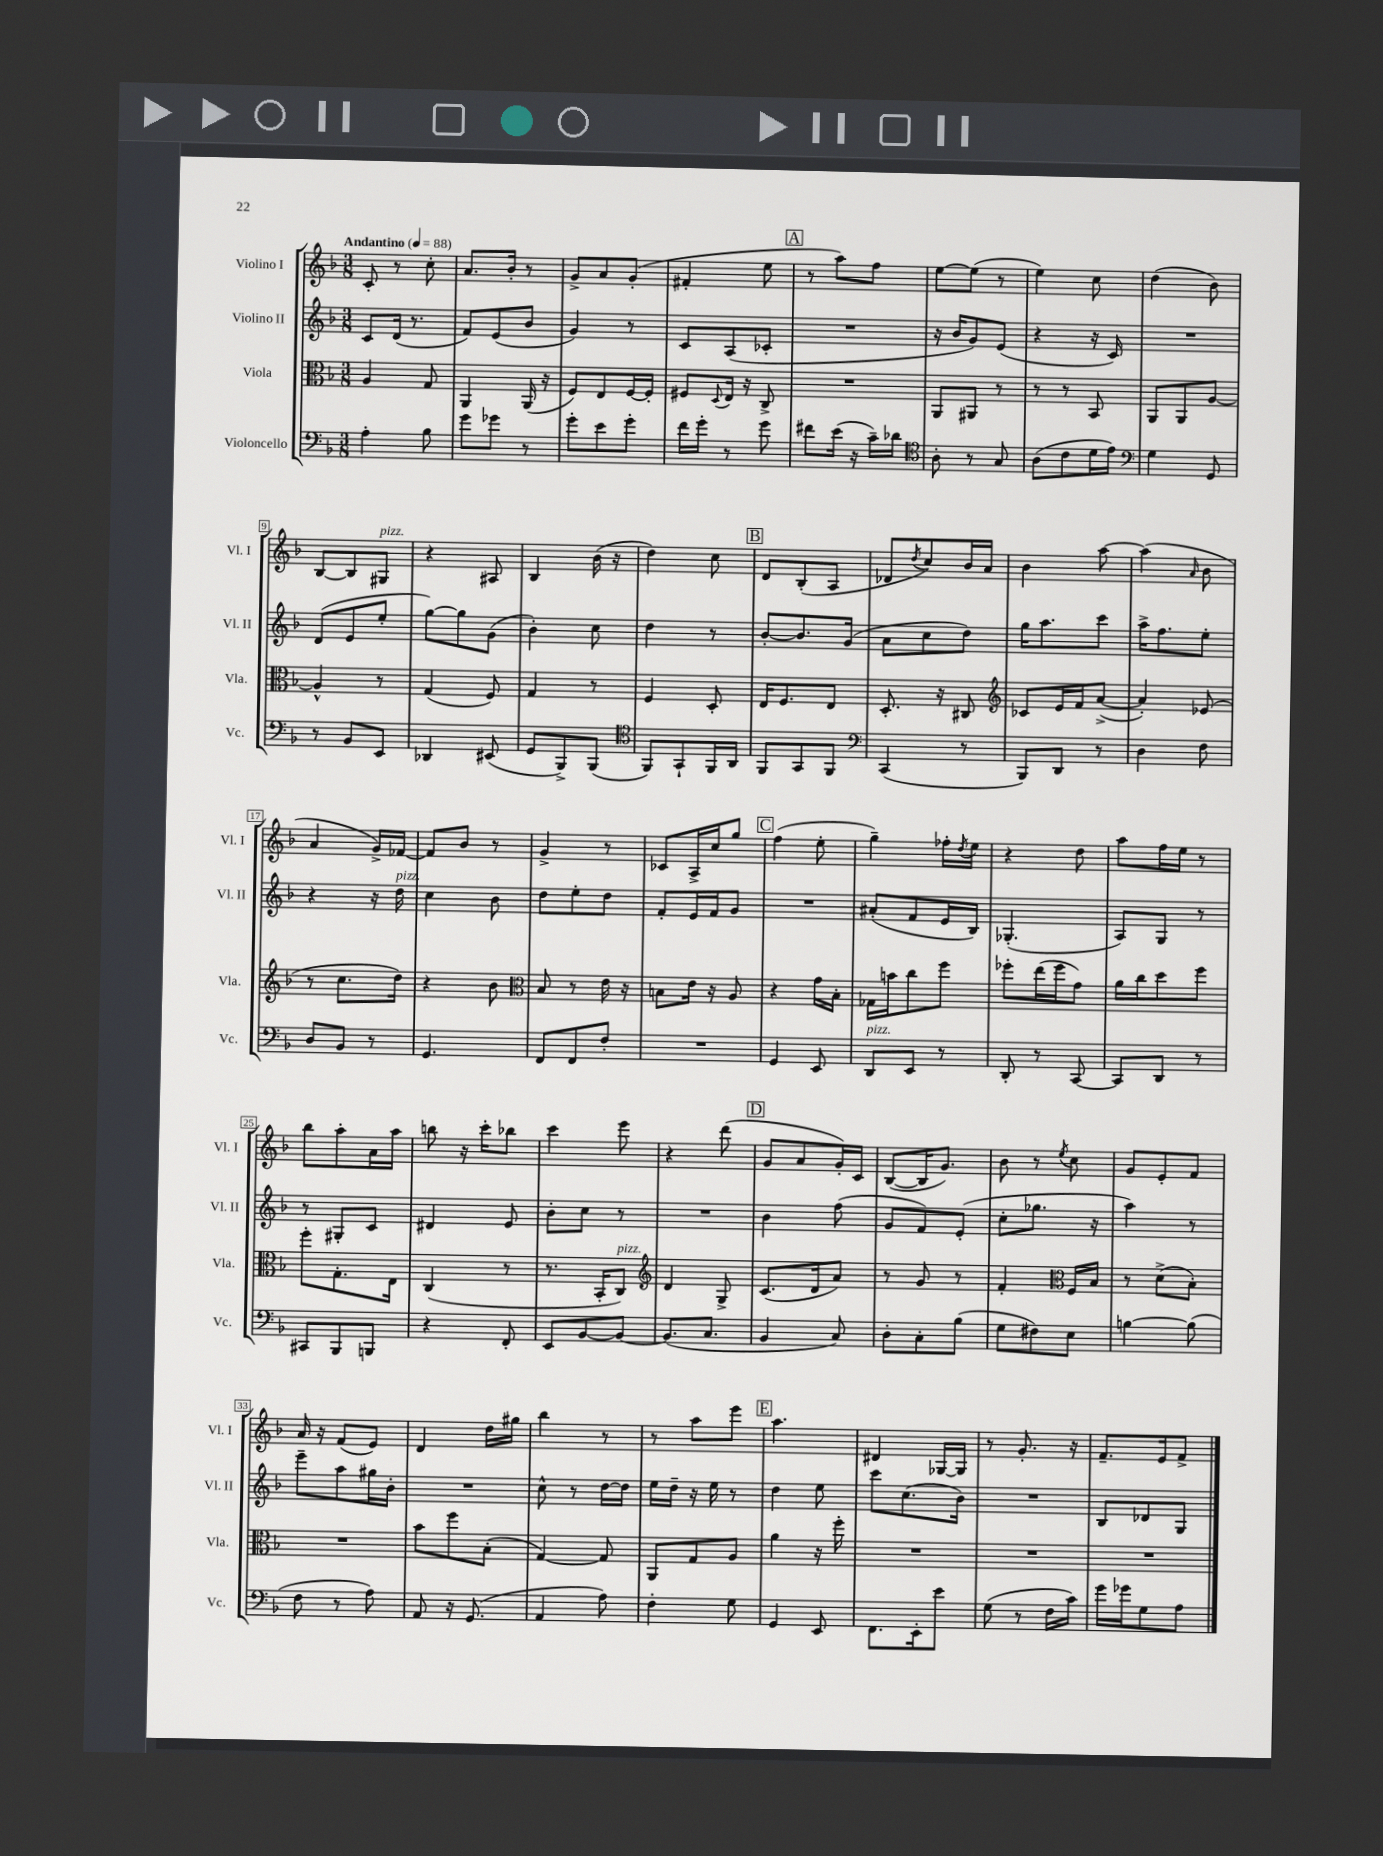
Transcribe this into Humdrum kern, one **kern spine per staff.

**kern	**kern	**kern	**kern
*part4	*part3	*part2	*part1
*staff4	*staff3	*staff2	*staff1
*I"Violoncello	*I"Viola	*I"Violino II	*I"Violino I
*I'Vc.	*I'Vla.	*I'Vl. II	*I'Vl. I
*clefF4	*clefC3	*clefG2	*clefG2
*k[b-]	*k[b-]	*k[b-]	*k[b-]
*M3/8	*M3/8	*M3/8	*M3/8
*MM88	*MM88	*MM88	*MM88
=1	=1	=1	=1
!	!	!	!LO:TX:a:B:t=Andantino
4A'\	4A/	8c/L	8c'/
.	.	(16d/Jk	8r
.	.	8.r	.
8B-\	8G/	.	8cc'\
=2	=2	=2	=2
8g\L	4AA/	8f/L)	8.a/L
8g-X\J	.	(8e/	.
.	.	.	16b-'/Jk
8r	(16AA/	8b-/J	8r
.	16r	.	.
=3	=3	=3	=3
8g'\L	8F/L)	4g/)	8g^/L
8e\	8E/	.	8a/
8g'\J	[16F/L	8r	(8g'/J
.	16F'/JJ]	.	.
=4	=4	=4	=4
16f\LL	8F#X/L	8c/L	4f#X'/
16g'\JJ	.	.	.
.	8qqD/	.	.
8r	16E/Jk	(8A/	.
.	16r	.	.
8g\	8C^/	8c-X'/J	8ee\
!!LO:REH:place=s1:t=A
=5	=5	=5	=5
8f#X\L	4.r	4.r	8r
(16e\Jk	.	.	8aa\L)
16r	.	.	.
16c~\LL)	.	.	8ff\J
16d-X\JJ	.	.	.
=6	=6	=6	=6
*clefC4	*	*	*
8A'\	8AA/L	16r	[8ee\L
.	.	16b-/KL	.
8r	8AA#X/J	8g/)	(8ee\J]
8G/	8r	(8e/J	8r
=7	=7	=7	=7
(8A\L	8r	4r	4ee\)
8c\	8r	.	.
16d\L	8BB-/	16r	8cc\
16e\JJ)	.	16c/)	.
=8	=8	=8	=8
*clefF4	*	*	*
4G\	8AA/L	4.r	(4dd\
.	8AA/	.	.
8GG/	[8A/J	.	8b-\)
!!LO:LB:g=z
=9	=9	=9	=9
8r	4A^^/]	(8d/L	[8B-/L
8BB-/L	.	8e/	8B-/]
!	!	!	!LO:TX:a:i:t=pizz.
8EE/J	8r	8ee'/J	8G#X/J
=10	=10	=10	=10
4DD-X/	(4G/	[8gg\L)	4r
.	.	8gg\]	.
(8EE#X/	8F/)	(8g\J	8A#X/
=11	=11	=11	=11
8GG/L	4G/	4b-'\)	4B-/
8BBB-^/)	.	.	.
(8BBB-/J	8r	8cc\	(16b-\
.	.	.	16r
=12	=12	=12	=12
*clefC4	*	*	*
8FF/L)	4F/	4dd\	4dd\)
8GG`/	.	.	.
16FF/L	8D'/	8r	8cc\
16AA/JJ	.	.	.
!!LO:REH:place=s1:t=B
=13	=13	=13	=13
8FF/L	16E/KL	[8b-'/L	8d/L
.	8.F/	.	.
8GG/	.	8.b-/]	(8B-'/
8FF/J	8E/J	.	8A/J
.	.	(16g/Jk	.
=14	=14	=14	=14
*clefF4	*	*	*
(4CC/	8.D'/	8a\L	8d-X/L
.	.	.	8qdd/
.	.	8cc\	8cc/)
.	16r	.	.
8r	8C#X/	8dd\J)	16b-/L
.	.	.	16a/JJ
=15	=15	=15	=15
*	*clefG2	*	*
8BBB-/L)	8c-X/L	16gg\KL	4b-\
.	.	8.aa\	.
8DD/J	16e/L	.	.
.	16f/J	.	.
8r	([8a^/J	8ccc\J	[8aa\
=16	=16	=16	=16
4D\	4a'/])	16aa^\KL	(4aa\]
.	.	8.ff\	.
.	.	.	16qqa/
8F\	(8e-X/	8ee'\J	8b-\
!!LO:LB:g=z
=17	=17	=17	=17
8D/L	8r	4r	4a/
8BB-/J	8.cc\L	.	.
8r	.	16r	16g^/LL)
!	!	!LO:TX:a:i:t=pizz.	!
.	16dd\Jk)	16dd\	[16f-X/JJ
=18	=18	=18	=18
4.GG/	4r	4cc\	8f-/L]
.	.	.	8b-/J
.	8b-\	8b-\	8r
=19	=19	=19	=19
*	*clefC3	*	*
8FF/L	8B-/	8dd\L	4g^/
8FF/	8r	8ee'\	.
8F'/J	16e\	8dd\J	8r
.	16r	.	.
=20	=20	=20	=20
4.r	8Bn\L	8f'/L	8c-X/L
.	16e\Jk	16e/L	16A^/L
.	16r	16f/J	16cc/J
.	8A/	8g/J	8gg/J
!!LO:REH:place=s1:t=C
=21	=21	=21	=21
4GG/	4r	4.r	(4ff\
8EE/	16g\LL	.	8ee'\
.	16B-'\JJ	.	.
=22	=22	=22	=22
!LO:TX:a:i:t=pizz.	!	!	!
8DD/L	16G-X\LL	(8a#X'/L	4gg~\)
.	16bn\J	.	.
8EE/J	8cc\	8f/	.
8r	8ff\J	16e/L	16ff-X'\LL
.	.	.	8qdd/
.	.	16B-/JJ)	16ee\JJ
=23	=23	=23	=23
8DD'/	8ff-X'\L	(4.G-X'/	4r
8r	(16ee\L	.	.
.	16ff-\J	.	.
[8CC/	8g\J)	.	8dd\
=24	=24	=24	=24
8CC/L]	16a\LL	8A/L)	8aa\L
.	16cc\J	.	.
8DD/J	8dd\	8G/J	16ff\L
.	.	.	16ee\JJ
8r	8ff\J	8r	8r
!!LO:LB:g=z
=25	=25	=25	=25
8CC#X/L	8ff'\L	8r	8bb-\L
8BBB-/	8.G'\	8G#X'/L	8aa'\
8BBBn/J	.	8c/J	16a\L
.	16E\Jk	.	16aa\JJ
=26	=26	=26	=26
4r	(4C/	4d#X/	8bbn\
.	.	.	16r
.	.	.	16ccc'\KL
8FF'/	8r	8e/	8bb-X\J
=27	=27	=27	=27
8EE/L	8.r	8b-'\L	4ccc\
[8BB-/	.	8cc\J	.
.	16BB-'/KL	.	.
!	!LO:TX:a:i:t=pizz.	!	!
8BB-/J_	8C/J)	8r	8eee\
=28	=28	=28	=28
*	*clefG2	*	*
(8.BB-/L]	4d/	4.r	4r
8.C/J	.	.	.
.	8G^/	.	(8ddd\
!!LO:REH:place=s1:t=D
=29	=29	=29	=29
4BB-/	(8.c/L	4b-\	8g/L
.	.	.	8a/
.	16d/k	.	.
8C/)	8a/J)	(8ff\	16g'/L)
.	.	.	16c/JJ
=30	=30	=30	=30
8D'\L	8r	8g/L	([8B-/L
8C'\	8g/	8f/)	16B-/K]
.	.	.	8.g/J)
(8B-\J	8r	(8e'/J	.
=31	=31	=31	=31
8G\L	4f'/	8cc'\L	8b-\
8F#X\)	.	8.gg-X\J	8r
*	*clefC3	*	*
.	.	.	8qee/
8E\J	16F/LL	.	8cc\
.	16B-/JJ	16r	.
=32	=32	=32	=32
[4Bn\	8r	4aa\)	8g/L
.	(8d^\L	.	8e'/
(8B\]	8B-'\J)	8r	8f/J
!!LO:LB:g=z
=33	=33	=33	=33
8F\	4.r	8eee~\L	16a/
.	.	.	16r
8r	.	8aa\	(8f/L
8A\)	.	16gg#X\L	8e/J)
.	.	16b-'\JJ	.
=34	=34	=34	=34
8AA/	8b-\L	4.r	4d/
16r	8ff\	.	.
(8.GG/	.	.	.
.	(8B-'\J	.	16dd\LL
.	.	.	16gg#X\JJ
=35	=35	=35	=35
4AA/	[4G/)	8cc^^\	4bb-\
.	.	8r	.
8A\)	8G/]	[16dd\LL	8r
.	.	16dd\JJ]	.
=36	=36	=36	=36
4F'\	8AA/L	16ee\LL	8r
.	.	16dd~\JJ	.
.	8G/	16r	8aa\L
.	.	16ee\	.
8G\	8A/J	8r	8eee\J
!!LO:REH:place=s1:t=E
=37	=37	=37	=37
4GG/	4a\	4dd\	4.aa\
8EE/	16r	8ee\	.
.	16ff'\	.	.
=38	=38	=38	=38
8.FF\L	4.r	8ccc\L	4d#X/
.	.	(8.cc\	.
16EE'\k	.	.	.
8e\J	.	.	[16G-X/LL
.	.	16b-\Jk)	16G-/JJ]
=39	=39	=39	=39
(8G\	4.r	4.r	8r
8r	.	.	8.g'/
16F\LL	.	.	.
16c\JJ)	.	.	16r
=40	=40	=40	=40
16g\LL	4.r	8B-/L	8.f~/L
16g-X\J	.	.	.
8G\	.	8d-X/	.
.	.	.	16e/k
8A\J	.	8G/J	8f^/J
==	==	==	==
*-	*-	*-	*-
